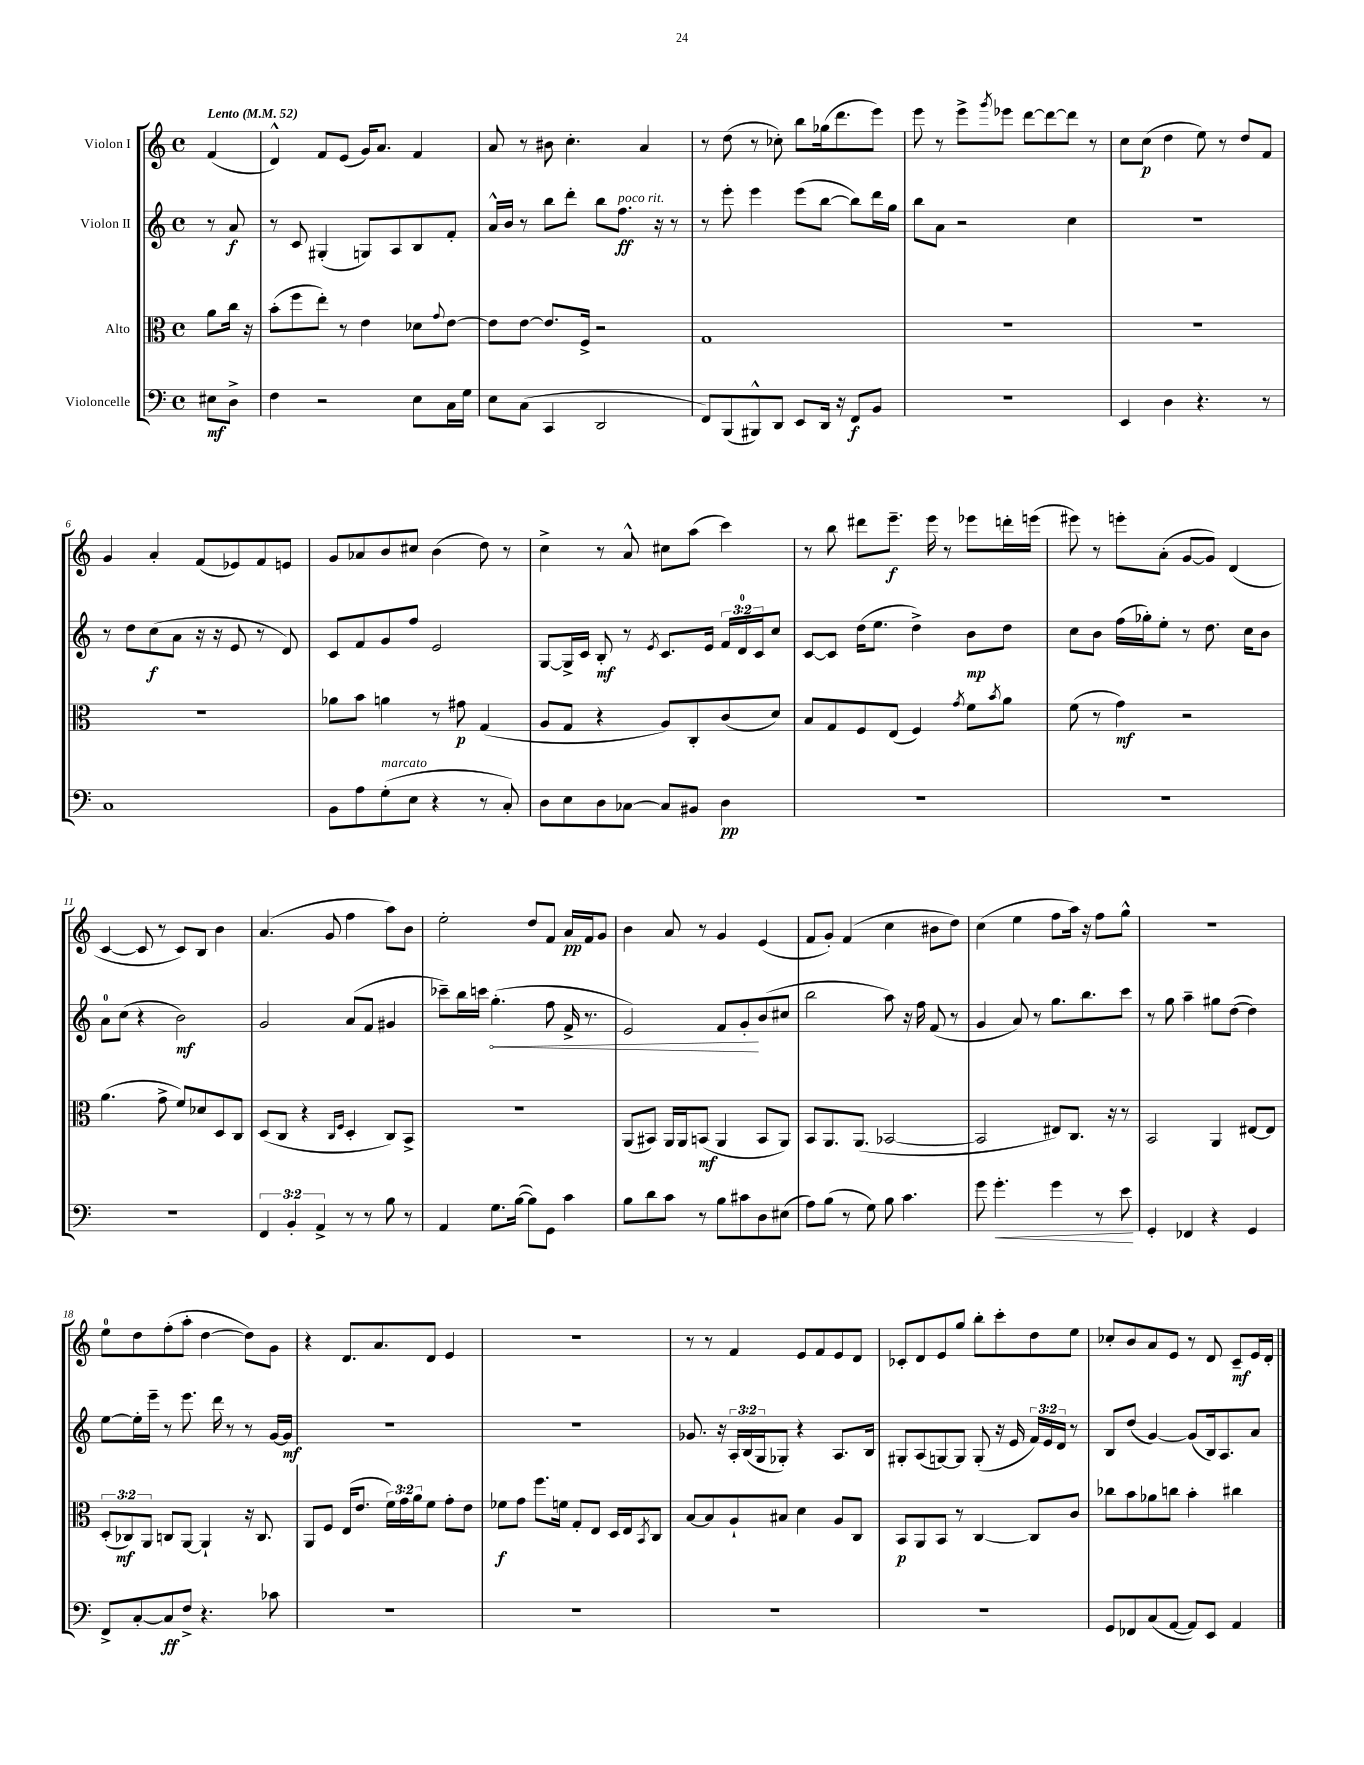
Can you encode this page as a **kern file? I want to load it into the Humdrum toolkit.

**kern	**kern	**kern	**kern
*staff4	*staff3	*staff2	*staff1
*clefF4	*clefC3	*clefG2	*clefG2
*k[]	*k[]	*k[]	*k[]
*M4/4	*M4/4	*M4/4	*M4/4
*met(c)	*met(c)	*met(c)	*met(c)
*MM52	*MM52	*MM52	*MM52
8E#	8a	8r	(4f
8D^	16cc	8a	.
.	16r	.	.
=	=	=	=
4F	(8b'	8r	4d^^)
.	8ff	8c	.
2r	8ee')	(4G#'	8f
.	8r	.	(8e
.	4e	8G)	16g)
.	.	.	8.a
.	.	8A	.
8E	8d-	8B	4f
.	8qqg	.	.
16C	[8e	8f'	.
16G	.	.	.
=	=	=	=
8E	8e]	16a^^	8a
.	.	16b	.
(8C	[8e	8r	8r
4CC	8.e]	8bb	8b#
.	.	8ddd'	4.cc'
.	16F^	.	.
2DD	2r	8bb	.
.	.	8.ff	.
.	.	.	4a
.	.	16r	.
.	.	8r	.
=	=	=	=
8FF)	1G	8r	8r
(8BBB	.	8eee'	(8dd
8BBB#^^)	.	4eee	8r
8DD	.	.	8cc-')
8EE	.	(8eee	8bb
16DD	.	[8bb	(16gg-
16r	.	.	8.ddd
8FF	.	8bb])	.
8BB	.	16ddd	8eee)
.	.	16gg	.
=	=	=	=
1r	1r	8bb	8eee
.	.	8a	8r
.	.	2r	8eee^
.	.	.	8qggg
.	.	.	8eee-
.	.	.	[8ddd
.	.	.	8ddd_
.	.	4cc	8ddd]
.	.	.	8r
=	=	=	=
4EE	1r	1r	8cc
.	.	.	(8cc
4D	.	.	4dd
4.r	.	.	8ee)
.	.	.	8r
.	.	.	8dd
8r	.	.	8f
=	=	=	=
1C	1r	8r	4g
.	.	8dd	.
.	.	(8cc	4a'
.	.	8a	.
.	.	16r	(8f
.	.	16r	.
.	.	8e	8e-)
.	.	8r	8f
.	.	8d)	8e
=	=	=	=
8BB	8a-	8c	8g
8A	8b	8f	8a-
(8G'	4a	8g	8b
8E	.	8ff	8cc#
4r	8r	2e	(4b
.	8g#	.	.
8r	(4G	.	8dd)
8C')	.	.	8r
=	=	=	=
8D	8A	[8G	4cc^
8E	8G	16G^]	.
.	.	16c	.
8D	4r	8B'	8r
[8C-	.	8r	8a^^
.	.	8qe	.
8C-]	8A)	8.c	8cc#
8BB#	8C'	.	(8aa
.	.	16e	.
4D	(8c	24f	4ccc)
.	.	24d	.
.	.	24c	.
.	8d)	8cc	.
=	=	=	=
1r	8B	[8c	8r
.	8G	8c]	8bb
.	8F	(16dd	8ddd#
.	.	8.ee	.
.	(8E	.	8.eee~
.	4F)	4dd^)	.
.	.	.	16eee
.	.	.	8r
.	8qg	.	.
.	8f	8b	8eee-
.	8qb	.	.
.	8a	8dd	16ddd'
.	.	.	(16eee
=	=	=	=
1r	(8f	8cc	8eee#)
.	8r	8b	8r
.	4g)	(16ff	8eee'
.	.	16gg-')	.
.	.	8ee'	(8a'
.	2r	8r	[8g
.	.	8.dd	8g])
.	.	.	(4d
.	.	16cc	.
.	.	8b	.
=	=	=	=
1r	(4.a	8a	[4c
.	.	(8cc	.
.	.	4r	8c]
.	8g^	.	8r
.	8f)	2b)	8c)
.	8d-	.	8B
.	8D	.	4b
.	8C	.	.
=	=	=	=
6FF	(8D	2g	(4.a
.	8C	.	.
6BB'	.	.	.
.	4r	.	.
6AA^	.	.	.
.	.	.	8g
.	16qqC	.	.
.	16qqF	.	.
8r	4D'	(8a	4ff
8r	.	8f	.
8B	8C)	4g#	8aa)
8r	8BB^	.	8b
=	=	=	=
4AA	1r	8ccc-~)	2ee'
.	.	16bb	.
.	.	16ccc	.
8.G	.	(4.gg'	.
([16B	.	.	.
8B])	.	.	8dd
8GG	.	8ff	8f
4c	.	16f^	16a
.	.	8.r	16f
.	.	.	8g
=	=	=	=
8B	(8AA	2e)	4b
8d	8BB#)	.	.
8c	16AA	.	8a
.	16AA	.	.
8r	(8BB	.	8r
8B	4AA	8f	4g
8c#	.	8g'	.
8D	8BB	(8b	(4e
(8E#	8AA)	8cc#	.
=	=	=	=
8A)	8BB	2bb	8f
(8B	8.AA	.	8g')
8r	.	.	(4f
.	(8.AA	.	.
8G)	.	.	.
8B	[2BB-	8aa)	4cc
4.c	.	16r	.
.	.	16ff	.
.	.	(8f	8b#
.	.	8r	8dd)
=	=	=	=
8g	2BB-]	4g	(4cc
4.g'	.	.	.
.	.	8a)	4ee
.	.	8r	.
4g	8E#)	8.gg	8ff
.	8.C	.	16aa)
.	.	8.bb	16r
8r	.	.	8ff
.	16r	.	.
8e	8r	8ccc	8gg^^
=	=	=	=
4GG'	2BB	8r	1r
.	.	8gg	.
4FF-	.	4aa~	.
4r	4AA	8gg#	.
.	.	([8dd	.
4GG	[8E#	4dd])	.
.	8E#]	.	.
=	=	=	=
8FF^	(12D'	[8ee	8ee
.	12C-)	.	.
[8C'	.	16ee']	8dd
.	12AA	.	.
.	.	16eee~	.
8C]	8C	8r	(8ff'
8F^	[8AA	8.eee	8aa'
4.r	4AA`]	.	[4dd
.	.	16ddd	.
.	.	8r	.
.	16r	8r	8dd])
.	8.C	.	.
8c-	.	[16g	8g
.	.	16g]	.
=	=	=	=
1r	8AA	1r	4r
.	8F	.	.
.	(16E	.	8.d
.	8.e	.	.
.	.	.	8.a
.	24f)	.	.
.	24g	.	.
.	24a	.	.
.	8f	.	8d
.	8g'	.	4e
.	8e	.	.
=	=	=	=
1r	8f-	1r	1r
.	8g	.	.
.	8.ff	.	.
.	16f	.	.
.	8G'	.	.
.	8E	.	.
.	16D	.	.
.	16E	.	.
.	8qBB	.	.
.	8C	.	.
=	=	=	=
1r	[8B	8.g-	8r
.	8B]	.	8r
.	.	16r	.
.	8A`	24A'	4f
.	.	(24B	.
.	.	24G	.
.	8B#	8G-')	.
.	4d	4r	8e
.	.	.	8f
.	8A	8.A	8e
.	8C	.	8d
.	.	16B	.
=	=	=	=
1r	8BB	8G#'	8c-'
.	8AA	(8A	8d
.	8BB	[8G)	8e
.	8r	8G]	8gg
.	[4C	(8G'	8bb'
.	.	16r	8ccc'
.	.	16e	.
.	8C]	24f)	8dd
.	.	24e	.
.	.	24d	.
.	8c	8r	8ee
=	=	=	=
8GG	8cc-	8B	8cc-'
8FF-	8b	(8dd	8b
(8C	8a-	[4g)	8a
[8AA	8cc	.	8e
8AA])	4b'	(8g]	8r
8EE	.	16B)	8d
.	.	8.A	.
4AA	4cc#	.	8c~
.	.	8a	16e
.	.	.	16d'
==	==	==	==
*-	*-	*-	*-
